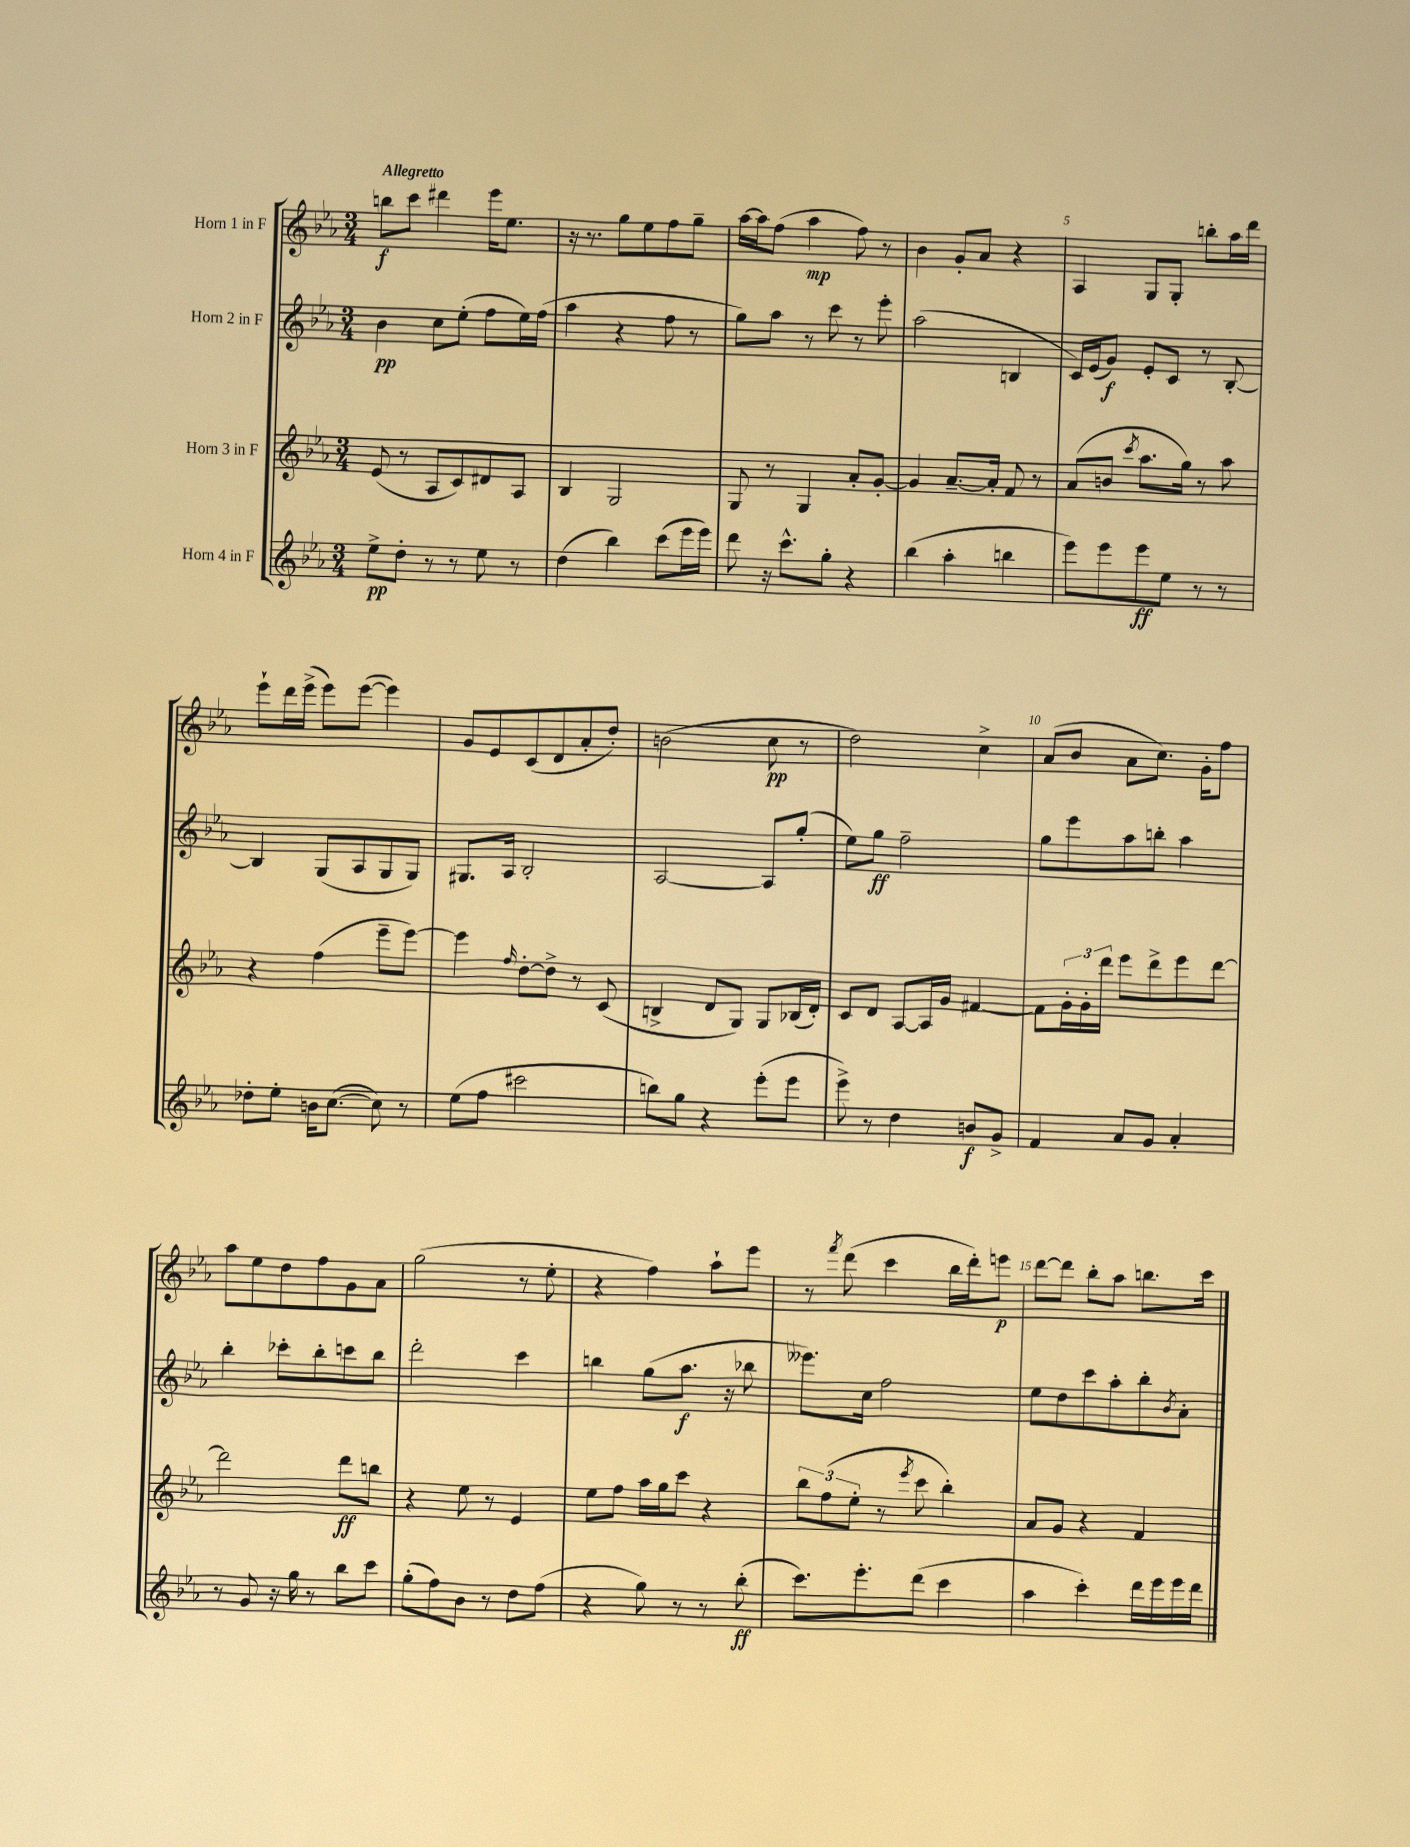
<<
\new StaffGroup <<
\new Staff = "s0" \with { instrumentName = "Horn 1 in F" } {
    \clef treble \key ees \major \numericTimeSignature \time 3/4 \tempo "Allegretto"
    b''8\f c'''8 dis'''4 ees'''16 ees''8. |
    r16 r8. g''8 ees''8 f''8 g''8-- |
    aes''16~ aes''16 f''8( aes''4\mp f''8) r8 |
    bes'4 g'8-. aes'8 r4 |
    aes4 g8 g8-. b''8-. aes''16 d'''16 |
    ees'''8-! d'''16 ees'''16->( ees'''8) ees'''8~( ees'''4) |
    g'8 ees'8 c'8( d'8 aes'8-. d''8-.) |
    b'2( c''8\pp r8 |
    d''2) c''4-> |
    aes'8( bes'8 aes'8 c''8.) g'16-. f''8 |
    aes''8 ees''8 d''8 f''8 g'8 aes'8 |
    g''2( r8 ees''8-. |
    r4 f''4) aes''8-! ees'''8 |
    r8 \acciaccatura { f'''8 } d'''8( c'''4 bes''16 d'''16-.) e'''8\p |
    d'''8~ d'''8 bes''8-. aes''8 b''8. c'''16 \bar "|." |
}
\new Staff = "s1" \with { instrumentName = "Horn 2 in F" } {
    \clef treble \key ees \major \numericTimeSignature \time 3/4
    bes'4\pp c''8 ees''8-.( f''8 ees''16) f''16( |
    aes''4 r4 f''8 r8 |
    g''8) aes''8 r8 c'''8 r8 ees'''8-. |
    aes''2( b4 |
    c'16) ees'16( g'8\f) ees'8-. c'8 r8 bes8~-. |
    bes4 g8( aes8 g8 g8) |
    gis8. aes16 bes2-. |
    aes2~ aes8 g''8-.( |
    ees''8) g''8\ff f''2-- |
    g''8 ees'''8 aes''8 b''8-. aes''4 |
    bes''4-. ces'''8-. bes''8-. c'''8 bes''8 |
    d'''2-. c'''4 |
    b''4 g''8( aes''8.\f r16 bes''8 |
    eeses'''8.) c''16 f''2 |
    ees''8 d''8 c'''8 aes''8-. bes''8-. \acciaccatura { bes'8 } aes'8-. \bar "|." |
}
\new Staff = "s2" \with { instrumentName = "Horn 3 in F" } {
    \clef treble \key ees \major \numericTimeSignature \time 3/4
    ees'8( r8 aes8 c'8) dis'8 aes8 |
    bes4 g2 |
    g8 r8 g4 aes'8-. g'8~-. |
    g'4 aes'8.~-- aes'16-. f'8 r8 |
    aes'8( b'8 \acciaccatura { c'''8 } aes''8. g''16) r8 aes''8 |
    r4 f''4( ees'''8-- ees'''8~) |
    ees'''4 \grace { f''16 } d''8~-. d''8-> r8 c'8( |
    b4-> d'8 g8) g8 bes16( d'16-.) |
    c'8 d'8 aes8~ aes16 g'16 fis'4~ |
    fis'8 \tuplet 3/2 { g'16-. g'16-. d'''16 } ees'''8 d'''8-> ees'''8 d'''8~ |
    d'''2 d'''8\ff b''8 |
    r4 ees''8 r8 ees'4 |
    ees''8 f''8 aes''16 g''16 c'''8 r4 |
    \tuplet 3/2 { bes''8 f''8( ees''8-. } r8 \acciaccatura { ees'''8 } c'''8 bes''4-.) |
    aes'8 g'8 r4 f'4 \bar "|." |
}
\new Staff = "s3" \with { instrumentName = "Horn 4 in F" } {
    \clef treble \key ees \major \numericTimeSignature \time 3/4
    ees''8->\pp d''8-. r8 r8 ees''8 r8 |
    d''4( bes''4) c'''8( ees'''16 ees'''16) |
    d'''8 r16 c'''8.-^ g''8-. r4 |
    bes''4( aes''4-. b''4 |
    ees'''8) ees'''8 ees'''8\ff ees''8 r8 r8 |
    des''8-. ees''8-. b'16 c''8.~( c''8) r8 |
    ees''8( f''8 cis'''2 |
    b''8) g''8 r4 ees'''8-.( ees'''8 |
    ees'''8->) r8 d''4 b'8\f g'8-> |
    f'4 aes'8 g'8 aes'4-. |
    r8 g'8 r16 g''16 r8 bes''8 c'''8 |
    g''8-.( f''8) bes'8 r8 d''8 f''8( |
    r4 g''8) r8 r8 bes''8-.\ff( |
    c'''8.) ees'''8.-. d'''8( c'''4 |
    aes''4 c'''4-.) d'''16 ees'''16 ees'''16 d'''16 \bar "|." |
}
>>
>>
\layout { \context { \Score \override BarNumber.break-visibility = ##(#f #t #t) barNumberVisibility = #(every-nth-bar-number-visible 5) } }
